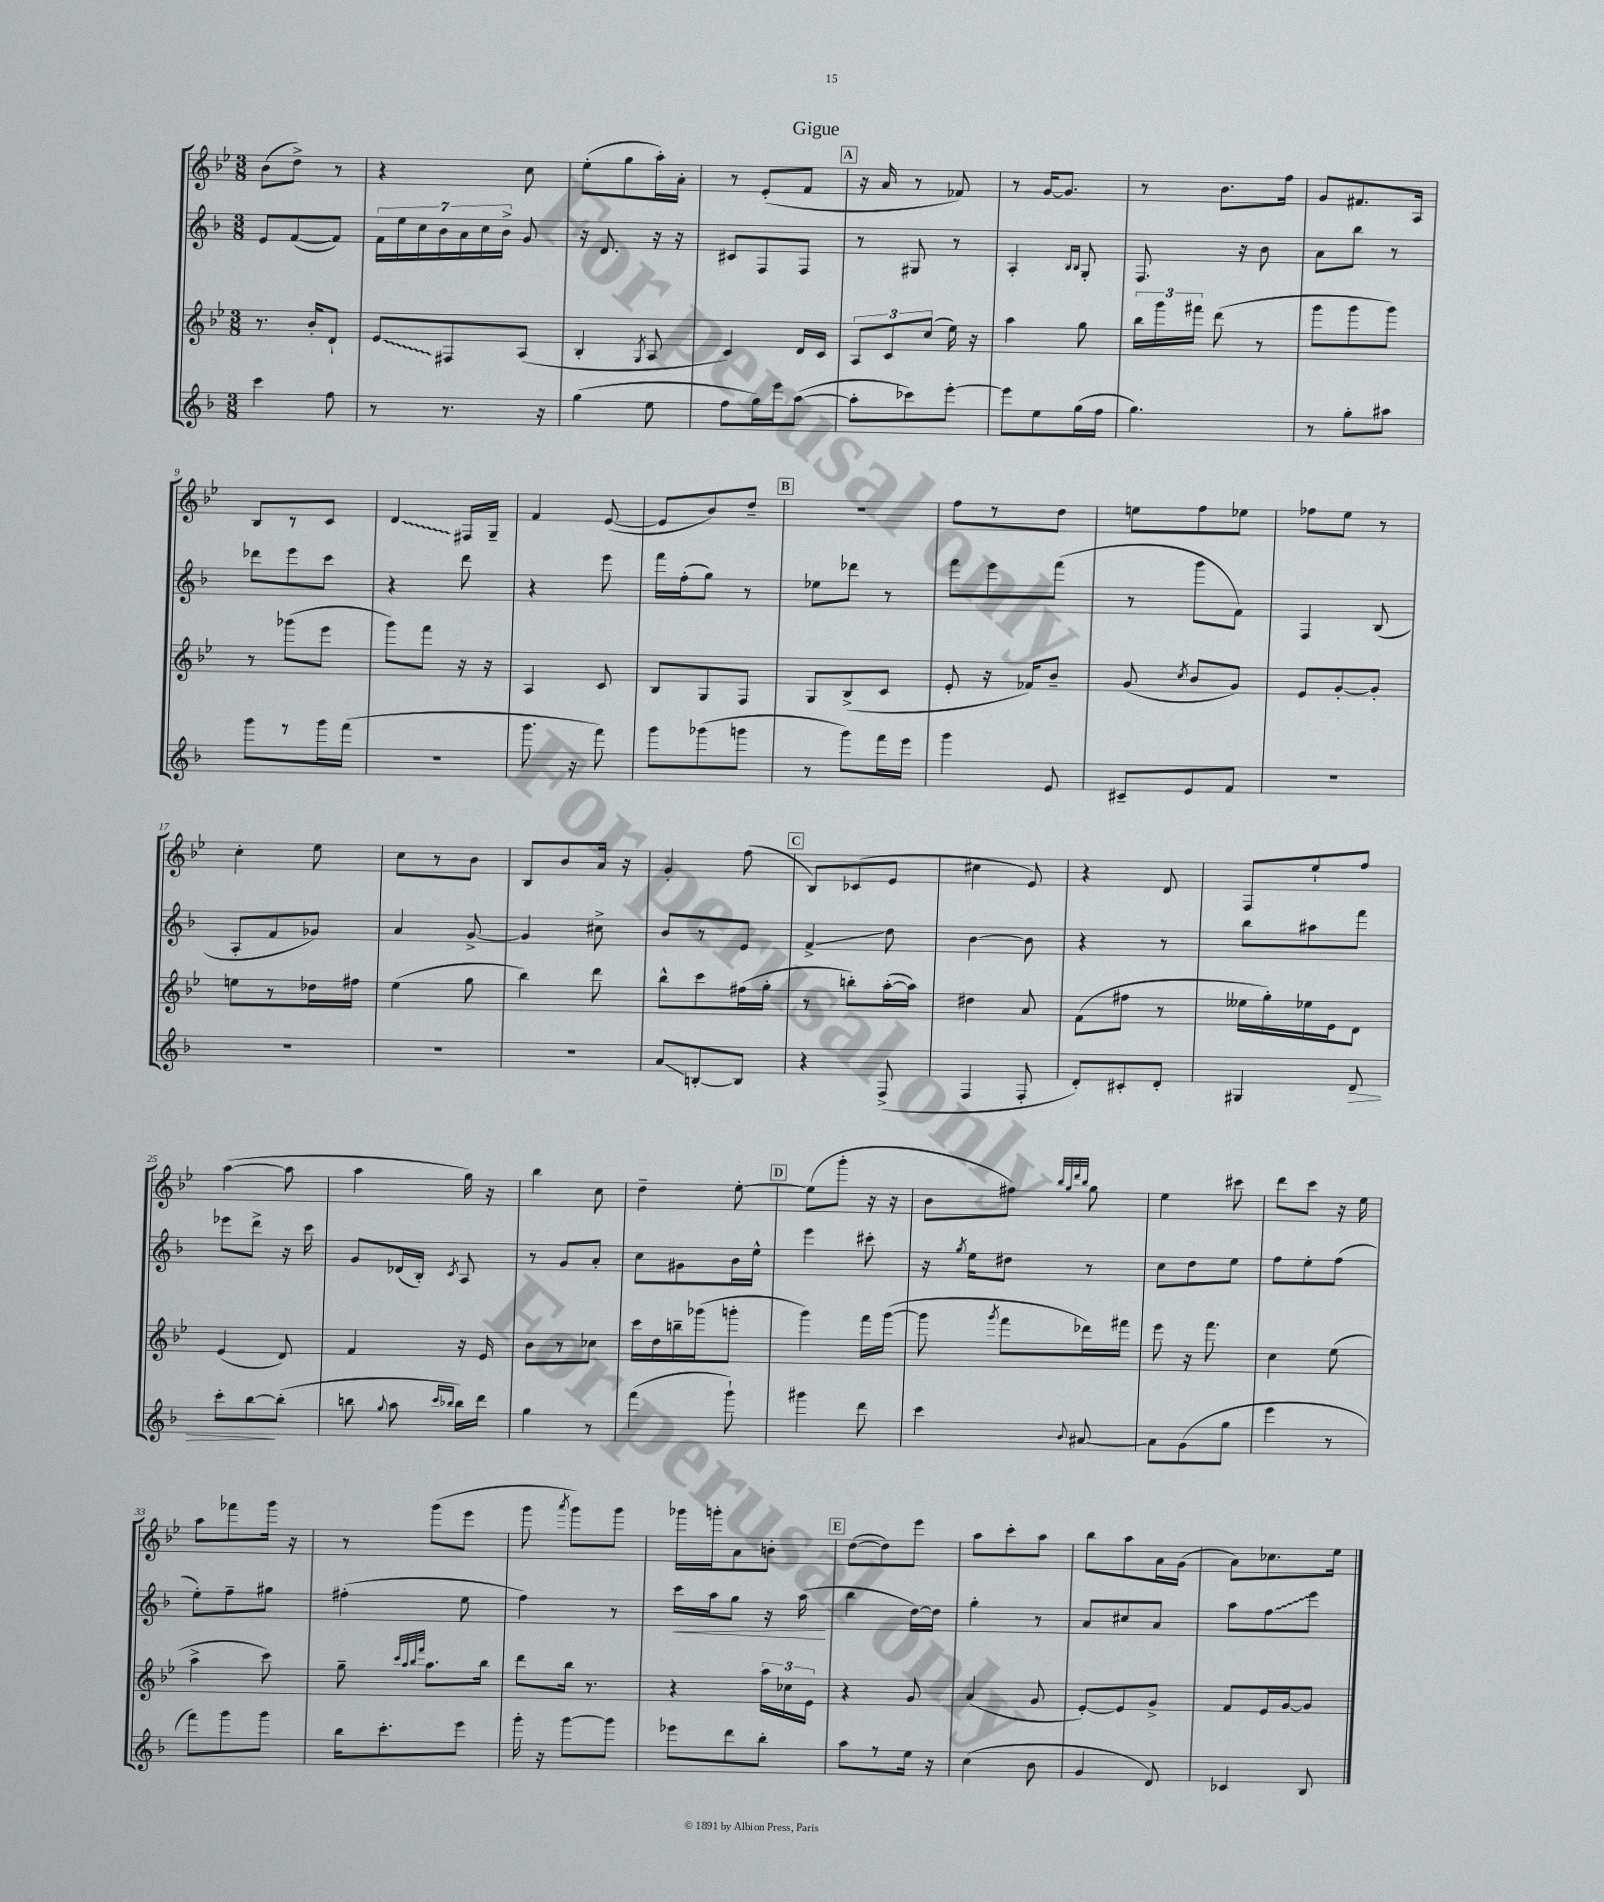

**kern	**kern	**kern	**kern
*staff4	*staff3	*staff2	*staff1
*clefG2	*clefG2	*clefG2	*clefG2
*k[b-]	*k[b-e-]	*k[b-]	*k[b-e-]
*M3/8	*M3/8	*M3/8	*M3/8
4ccc	8.r	8e	(8b-
.	.	([8f	8dd^)
.	16b-'	.	.
8ff	8d`	8f])	8r
=	=	=	=
8r	8e-	28f	4r
.	.	28ee	.
.	.	28cc	.
.	.	28b-	.
8.r	8F#	.	.
.	.	28a	.
.	.	28cc	.
.	.	28b-^	.
.	(8A	8g	8cc
16r	.	.	.
=	=	=	=
(4gg	4B-'	16r	(8ee-'
.	.	8.d	.
.	.	.	8gg
.	8qG	.	.
8ee	8A	16r	16aa')
.	.	16r	16a'
=	=	=	=
8ff	4c)	8c#	8r
16gg)	.	8F	(8e-'
16eee	.	.	.
([8aa	16d	8F	8f
.	16c	.	.
=	=	=	=
8aa']	12A	8r	16r
.	.	.	16a
.	12c	.	.
8ccc-)	.	8G#	8r
.	(12cc	.	.
[8eee'	16ee-)	8r	8f-)
.	16r	.	.
=	=	=	=
8eee]	4aa	4A'	8r
8ee	.	.	[16g
.	.	.	8.g]
.	.	16qqB-	.
.	.	16qqB-	.
(16gg	8gg	8G'	.
16ff	.	.	.
=	=	=	=
4.gg)	24bb-	8.F	8r
.	24ggg	.	.
.	24fff#	.	.
.	(8ddd	.	8.b-
.	.	16r	.
.	8r	8b-	.
.	.	.	16ff
=	=	=	=
8r	8ggg	8a	8g
8gg'	8ggg	8bb-	8.f#
8aa#	8ggg)	8r	.
.	.	.	16A
=	=	=	=
8ggg	8r	8ddd-	8B-
8r	(8ggg-	8eee	8r
16ggg	8eee-	8ccc	8c
(16fff	.	.	.
=	=	=	=
4.r	8ggg)	4r	4d
.	8fff	.	.
.	16r	8ddd	16F#
.	16r	.	16G~
=	=	=	=
8.ggg	4A	4r	4f
16r	.	.	.
8fff)	8c	8eee	([8e-
=	=	=	=
8ggg	8B-	16fff	8e-]
.	.	(16ff'	.
(8ggg-	8G	8gg)	8b-)
8ggg	8F	8r	8dd~
=	=	=	=
8r	8G	8ee-	4.r
8ggg)	(8B-^	8ddd-	.
16fff	8c	8r	.
16eee	.	.	.
=	=	=	=
4ggg	8e-'	8fff	8ff
.	16r	8eee	8r
.	16f-)	.	.
8e	8b-~	(8fff	8dd
=	=	=	=
8c#~	(8g	8r	8ee
.	8qcc	.	.
8e	8b-	8ggg	8ff
8f	8g)	8f)	8ee-
=	=	=	=
4.r	8e-	4F	8ff-
.	[8g'	.	8ee-
.	8g']	(8B-	8r
=	=	=	=
4.r	8ee	8A'	4cc'
.	8r	8f	.
.	16dd-	8g-)	8ee-
.	16ff#	.	.
=	=	=	=
4.r	(4ee-	4a	8cc
.	.	.	8r
.	8gg	[8g^	8b-
=	=	=	=
4.r	4bb-)	4g]	8B-
.	.	.	8b-
.	8ddd	8cc#^	16a
.	.	.	16r
=	=	=	=
8a	8bb-^^	8b-	4g'
[8B'	8ccc	8r	.
8B]	(16ff#	8e	(8ff
.	16gg'	.	.
=	=	=	=
4r	8r	4f^	8B-)
.	8bb')	.	(8c-
(8F^	([16aa'	8dd	8e-
.	16aa])	.	.
=	=	=	=
4F	4dd#	[4b-	4cc#
8F'	8a	8b-]	8e-)
=	=	=	=
8d')	(8f	4r	4r
8c#'	8ff#	.	.
8d'	8r	8r	8d
=	=	=	=
4G#	16ee--	8bb-	8F
.	16gg')	.	.
.	16ee-	8aa#	8ee-`
.	16e-	.	.
8d	8d	8fff	8ff
=	=	=	=
8ccc'	(4e-	8eee-	([4aa
[8bb-	.	8ddd^	.
(8bb-']	8d)	16r	8aa]
.	.	16ccc	.
=	=	=	=
8bb	4f	8g	4aa
8qqgg	.	.	.
8aa	.	(16d-	.
.	.	16B-')	.
16qqccc	.	.	.
16qqbb-	.	8qc	.
16bb-)	16r	8A	16gg)
16ddd	16e-	.	16r
=	=	=	=
4gg	8b-	8r	4bb-
.	8r	8g	.
8r	8cc-	8a'	8cc
=	=	=	=
(4fff	16ccc	8cc	4dd~
.	16dd	.	.
.	16bb~	8g#	.
.	(16ggg-	.	.
8ggg`)	8ggg'	16b-	[8ee-'
.	.	16ee^^	.
=	=	=	=
4ggg#	4ggg)	4eee	(8ee-]
.	.	.	8ggg'
8ddd	16fff	8ccc#'	16r
.	([16ggg	.	16r
=	=	=	=
4ccc	8ggg]	16r	8b-
.	.	8qgg	.
.	.	16ee	.
.	8qggg	.	.
.	8fff	8dd#	8ff#)
.	.	.	32qqbb-
.	.	.	32qqgg
.	.	.	32qqddd
8qqb-	.	.	32qqbb-
[8a#	16ddd-)	8r	8gg
.	16fff#	.	.
=	=	=	=
8a#]	8eee-	8cc	4ee-
(8g	16r	8dd	.
.	8.fff	.	.
8gg	.	8ee	8ccc#
=	=	=	=
4eee	4cc	8ff	8ddd
.	.	8ee'	8ccc
8r	(8ee-	(8ff	16r
.	.	.	16ee-
=	=	=	=
8fff)	4aa^	8ee')	8aa
8ggg	.	8ff~	8fff-
8ggg	8ccc)	8gg#	16ggg
.	.	.	16r
=	=	=	=
16bb-	8gg~	(4ff#'	8r
8.ccc'	.	.	.
.	32qqccc	.	.
.	32qqaa	.	.
.	32qqbb-	.	.
.	32qqfff	.	.
.	8.aa	.	(8ggg
8eee	.	8ee	8eee-
.	16bb-	.	.
=	=	=	=
16ggg'	8ddd	4ff)	8ggg
16r	.	.	.
.	.	.	8qaaa
[8ggg	16bb-	.	8ggg)
.	8.r	.	.
8ggg]	.	8r	8ggg
=	=	=	=
8eee-	4r	16ccc	16ggg-
.	.	16aa	16ggg'
8ddd	.	8gg	8a
8bb-'	24aa	16r	8b'
.	24cc-	.	.
.	.	(16aa	.
.	24e-	.	.
=	=	=	=
8aa	4r	4bb-	([8dd
8r	.	.	8dd])
16ee	8g	[16dd)	8eee-
16r	.	16dd]	.
=	=	=	=
(4cc	(4a	4gg'	8aa
.	.	.	8ccc'
8b-	8g	8r	8aa
=	=	=	=
4g	[8e-')	8a	8bb-
.	8e-]	8cc#	8aa
8d)	8g^	8a	16a
.	.	.	(16g
=	=	=	=
4c-	8f	8aa	8a)
.	16e-	8ff	8.cc-
.	[16g	.	.
8B-	8g]	8eee	.
.	.	.	16ee-
==	==	==	==
*-	*-	*-	*-
